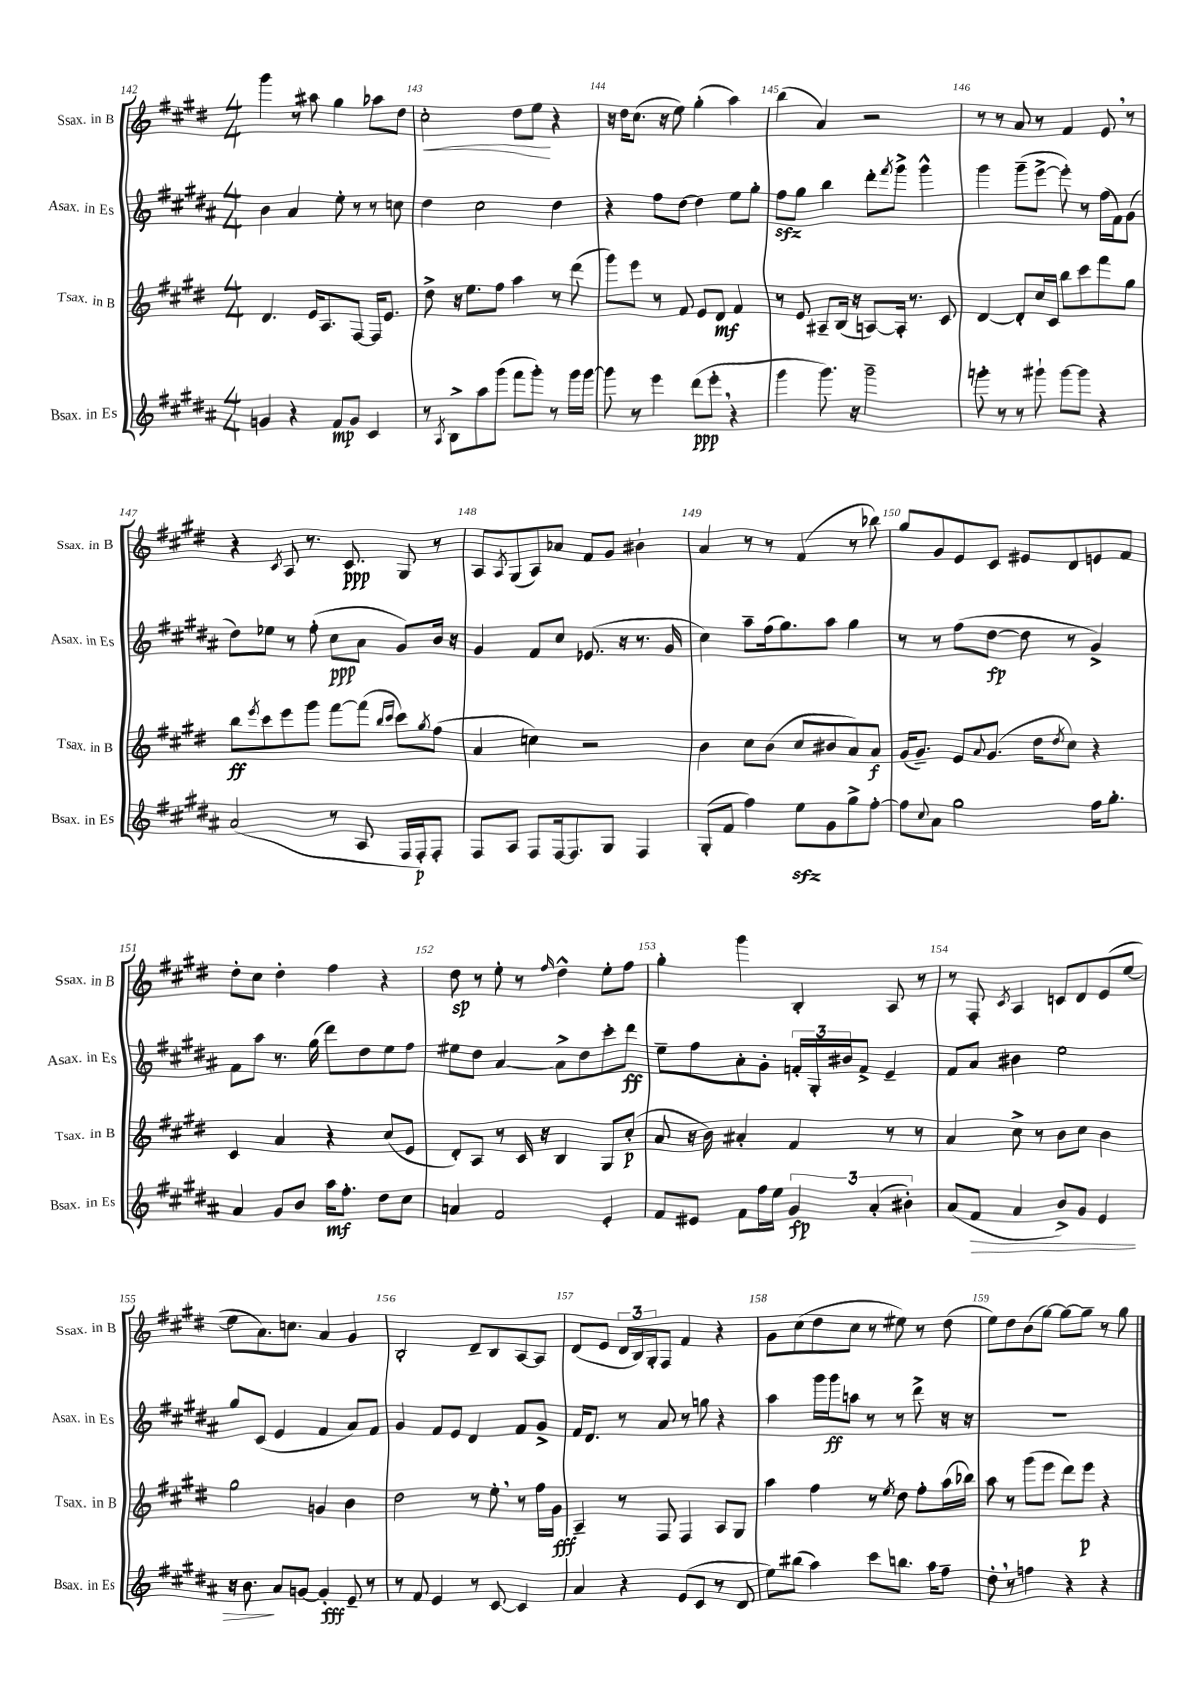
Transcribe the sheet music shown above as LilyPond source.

<<
\new StaffGroup <<
\new Staff = "s0" \with { instrumentName = "Ssax. in B" shortInstrumentName = "Ssax. in B" } {
    \clef treble \key e \major \numericTimeSignature \time 4/4
    gis'''4 r8 ais''8 gis''4 aes''8 dis''8 |
    cis''2-.\< dis''8 e''8\! r4 |
    r16 dis''16 cis''8.( r16 e''8) gis''4-.( a''4) |
    b''4( a'4) r2 |
    r8 r8 a'8 r8 fis'4 e'8 \breathe r8 |
    r4 \acciaccatura { cis'8 } a8 r8. cis'8.\ppp gis8 r8 |
    a8 \acciaccatura { a8 } gis8( a8) aes'8 fis'8 gis'8 bis'4-! |
    a'4 r8 r8 fis'4( r8 bes''8) |
    gis''8 gis'8 e'8 cis'8 eis'8 dis'8 e'8 fis'8 |
    dis''8-. cis''8 dis''4-. fis''4 r4 |
    dis''8\sp r8 e''8-. r8 \grace { fis''16 } dis''4-^ e''8-. fis''8 |
    gis''4-. gis'''4 b4-. a8 r8 |
    r8 fis8-. \acciaccatura { cis'8 } a4 c'8 dis'8 e'8( e''8~ |
    e''8 a'8.) c''8. a'4 gis'4 |
    b2-. dis'8-- b8 a8~ a8 |
    dis'8( e'8 \tuplet 3/2 { dis'16 b16) gis16-. } fis8 fis'4 r4 |
    gis'8 cis''8( dis''8 cis''8 r8 eis''8) r8 dis''8( |
    e''8) dis''8 b'8( gis''8~) gis''8~ gis''8-- r8 gis''8 \bar "|." |
}
\new Staff = "s1" \with { instrumentName = "Asax. in Es" shortInstrumentName = "Asax. in Es" } {
    \clef treble \key b \major \numericTimeSignature \time 4/4
    b'4 ais'4 e''8-. r8 r8 c''8 |
    dis''4 cis''2 dis''4 |
    r4 fis''8 dis''8~ dis''4 e''8 gis''8-. |
    fis''8\sfz gis''8 b''4 dis'''8-. \acciaccatura { fis'''8 } gis'''8-> gis'''4-^ |
    gis'''4 gis'''8--( e'''8~-> e'''8-.) r8 fis''16( fis'16) gis'8( |
    dis''8) ees''8 r8 fis''8-.( cis''8\ppp ais'8 gis'8) b'16 r16 |
    gis'4 fis'8 cis''8 ees'8.( r16 r8. gis'16 |
    cis''4) ais''8-- fis''16( gis''8.) ais''8 gis''4 |
    r8 r8 fis''8( dis''8~\fp dis''8 r8 gis'4->) |
    fis'8 ais''8 r8. gis''16( dis'''8) dis''8 e''8 fis''8 |
    eis''8 dis''8 ais'4~ ais'8-> dis''8 cis'''8-. dis'''8\ff |
    e''8-- fis''8 ais'8-. gis'8-. \tuplet 3/2 { f'16-. gis16-. bis'16 } f'8-> e'4-- |
    fis'8 ais'8 bis'4 e''2 |
    gis''8 cis'8( e'4 fis'4 ais'8) fis'8 |
    gis'4 fis'8 e'8 dis'4 fis'8 gis'8-> |
    fis'16 dis'8. r8 ais'8 r8 g''8 r4 |
    ais''4 gis'''16 gis'''16\ff a''8 r8 r8 dis'''8-> r16 r16 |
    R1 \bar "|." |
}
\new Staff = "s2" \with { instrumentName = "Tsax. in B" shortInstrumentName = "Tsax. in B" } {
    \clef treble \key e \major \numericTimeSignature \time 4/4
    dis'4. e'16 a8. fis8~ fis16 e'8. |
    dis''8-> r16 e''8. fis''8 a''4 r8 dis'''8( |
    gis'''8) e'''8 r8 fis'8 e'8 dis'8\mf fis'4 |
    r8 e'8 ais8-- b16( r16 a8~) a16-. r8. cis'8 |
    dis'4~ dis'8-. cis''16 cis'16 b''8 cis'''8 fis'''8 gis''8 |
    b''8\ff \acciaccatura { e'''8 } cis'''8 e'''8 gis'''8 fis'''8~ fis'''8( \grace { b''16 cis'''16 } cis'''8) \acciaccatura { gis''8 } fis''8( |
    a'4 c''4) r2 |
    b'4 cis''8 b'8( cis''8 bis'8 a'8) a'8\f |
    gis'16( gis'8.--) e'8 \appoggiatura { a'8 } gis'8.( dis''16 \acciaccatura { dis''8 } cis''8) r4 |
    cis'4 a'4 r4 cis''8( e'8 |
    dis'8-.) a8 r8 cis'16 r16 b4 gis8 cis''8-.\p( |
    a'8 r16 b'16) ais'4-. fis'4 r8 r8 |
    a'4 cis''8-> r8 b'8 cis''8 b'4 |
    gis''2 g'4 b'4 |
    dis''2 r8 e''8-. \breathe r8 fis''16 gis'16\fff |
    a4-- r8 fis8 fis4 a8 gis8 |
    a''4 fis''4 r8 \acciaccatura { e''8 } dis''8 fis''8-. a''16( bes''16) |
    a''8 r8 gis'''8( e'''8 dis'''8) e'''8\p r4 \bar "|." |
}
\new Staff = "s3" \with { instrumentName = "Bsax. in Es" shortInstrumentName = "Bsax. in Es" } {
    \clef treble \key b \major \numericTimeSignature \time 4/4
    g'4 r4 fis'8\mp g'8 cis'4 |
    r8 \acciaccatura { ais8 } b8-> ais''8 gis'''8( fis'''8 gis'''8-.) r8 gis'''16 gis'''16~ |
    gis'''8 r8 e'''4 dis'''8\ppp( e'''8-. \breathe r4 |
    gis'''4 gis'''8.) r16 gis'''2-- |
    g'''8-. r8 r8 gis'''8-! gis'''8~ gis'''8 r4 |
    ais'2( r8 ais8 fis16 fis16-.\p) fis8-. |
    fis8 ais8 fis8 fis16~ fis8. gis8 fis4 |
    gis8-.( fis'8 fis''4) e''8\sfz gis'8 gis''8-> fis''8~-. |
    fis''8 \appoggiatura { cis''8 } ais'8 gis''2 fis''16 gis''8.-. |
    ais'4 gis'8 b'8 ais''16\mf fis''8.-. dis''8 cis''8 |
    a'4 fis'2 e'4-. |
    fis'8 eis'8 fis'8 fis''16 e''16 \tuplet 3/2 { gis'4\fp ais'4-.( bis'4-.) } |
    ais'8( fis'8\> ais'4 b'8->) gis'8 e'4 |
    r16 b'8.\! ais'8 g'8~ g'4-.\fff e'8-- r8 |
    r8 fis'8 e'4 r8 cis'8~ cis'4 |
    ais'4 r4 e'8( cis'8 r8 dis'8 |
    e''8) bis''8( ais''4) cis'''8 b''8. ais''16 fis''8-- |
    dis''8-. \breathe r8 f''4 r4 r4 \bar "|." |
}
>>
>>
\layout { \context { \Score currentBarNumber = #142 \override BarNumber.break-visibility = ##(#f #t #t) barNumberVisibility = #all-bar-numbers-visible } }
